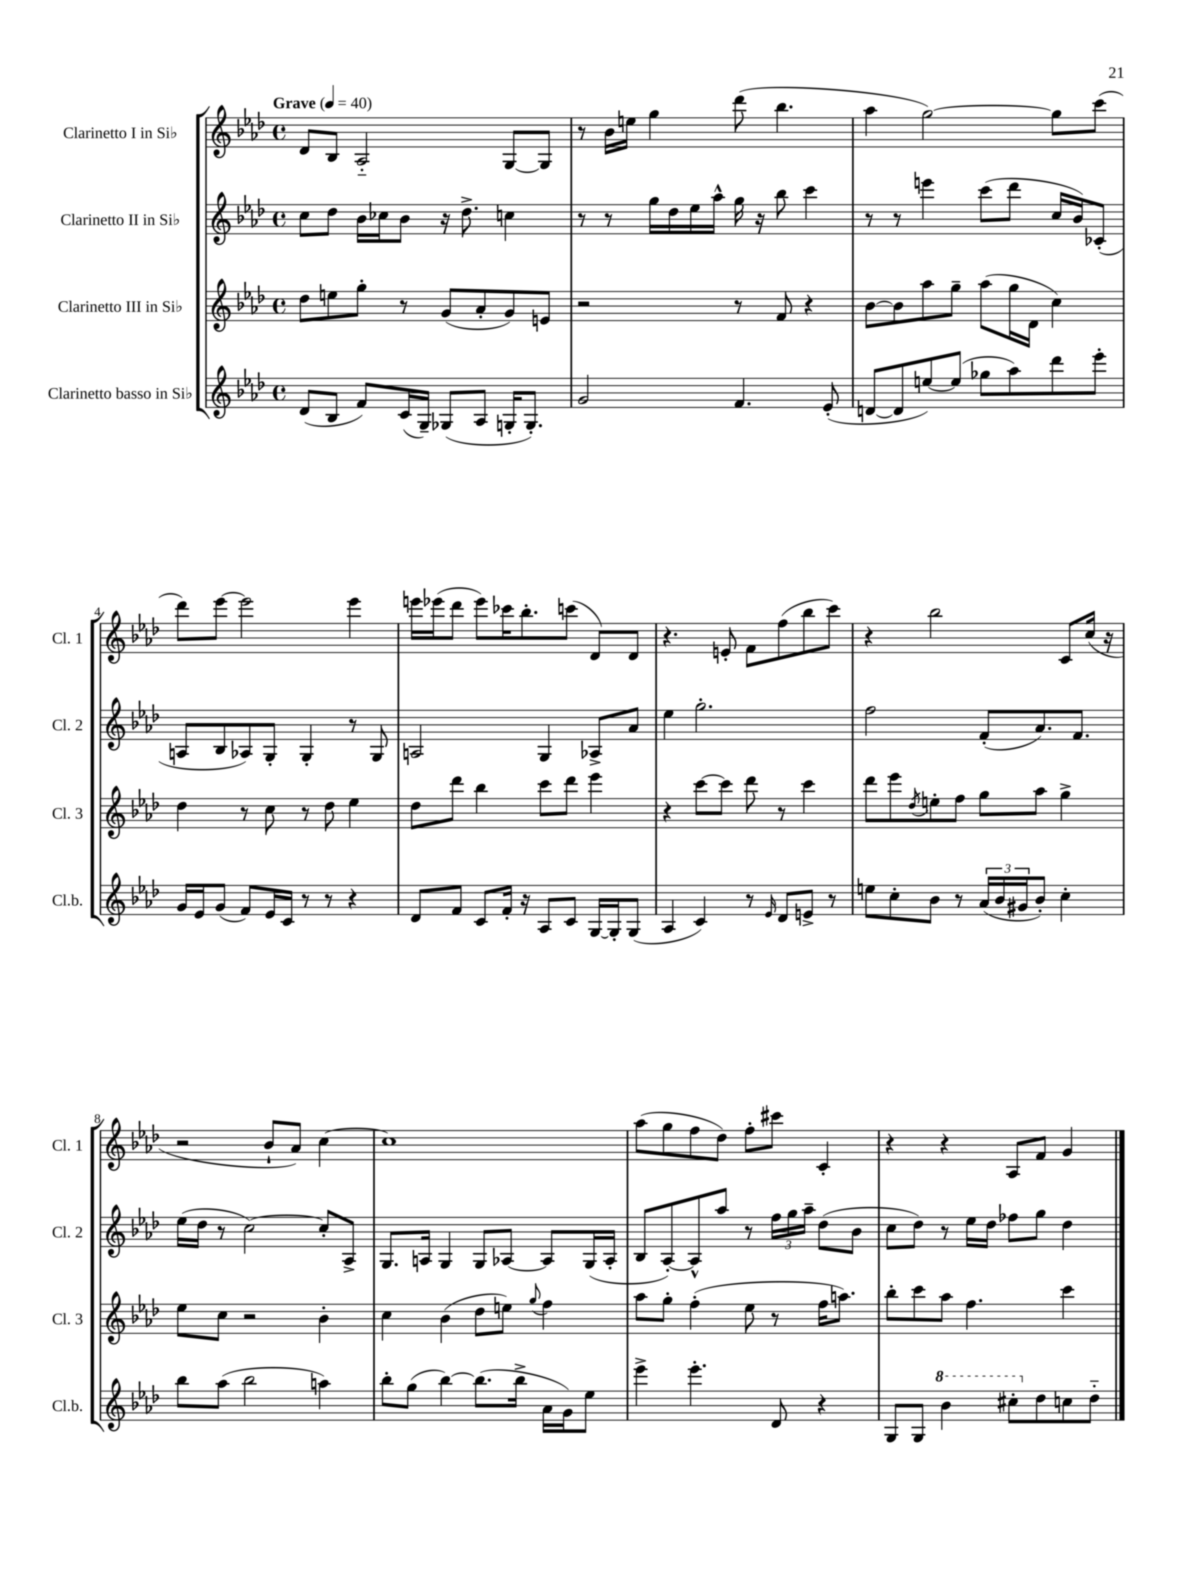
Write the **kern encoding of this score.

**kern	**kern	**kern	**kern
*staff4	*staff3	*staff2	*staff1
*clefG2	*clefG2	*clefG2	*clefG2
*k[b-e-a-d-]	*k[b-e-a-d-]	*k[b-e-a-d-]	*k[b-e-a-d-]
*M4/4	*M4/4	*M4/4	*M4/4
*met(c)	*met(c)	*met(c)	*met(c)
*MM40	*MM40	*MM40	*MM40
(8d-	8dd-	8cc	8d-
8B-	8ee	8dd-	8B-
8f)	8gg'	16b-	2A-'~
.	.	16cc-	.
(16c	8r	8b-	.
16G~)	.	.	.
(8G-	(8g	16r	.
.	.	8.dd-^	.
8A-	8a-'	.	.
16G'	8g)	4cc	[8G
8.G')	.	.	.
.	8e	.	8G]
=	=	=	=
2g	2r	8r	8r
.	.	8r	16b-
.	.	.	16ee
.	.	16gg	4gg
.	.	16dd-	.
.	.	16ee-	.
.	.	16aa-^^	.
4.f	8r	16gg	(8ddd-
.	.	16r	.
.	8f	8bb-	4.bb-
.	4r	4ccc	.
(8e-'	.	.	.
=	=	=	=
[8d	[8b-	8r	4aa-
8d]	8b-]	8r	.
[8ee)	8aa-	4eee	[2gg)
(8ee]	8gg~	.	.
8gg-	(8aa-	(8ccc	.
8aa-)	16gg	8ddd-	.
.	16d-	.	.
8ddd-	4cc)	16cc	8gg]
.	.	16b-)	.
8eee-'	.	(8c-'	(8ccc
=	=	=	=
16g	4dd-	8A	8ddd-)
16e-	.	.	.
(8g	.	8B-	[8eee-
8f)	8r	8A-)	2eee-]
16e-	8cc	8G'	.
16c	.	.	.
8r	8r	4G'	.
8r	8dd-	.	.
4r	4ee-	8r	4eee-
.	.	8G	.
=	=	=	=
8d-	8dd-	2A	16eee
.	.	.	(16eee-
8f	8ddd-	.	8ddd-
8c	4bb-	.	8eee-)
16f'	.	.	16ccc-
16r	.	.	8.bb-'
8A-	8ccc	4G	.
8c	8ddd-	.	(8ccc
[16G	4eee-	8A-^	8d-)
16G']	.	.	.
(8G	.	8a-	8d-
=	=	=	=
4A-	4r	4ee-	4.r
4c)	[8ccc	2.gg'	.
.	8ccc]	.	8e'
8r	8ddd-	.	8f
16qqe-	.	.	.
8d-	8r	.	(8ff
8e^	4ccc	.	8bb-
8r	.	.	8ccc)
=	=	=	=
8ee	8ddd-	2ff	4r
8cc'	8eee-	.	.
.	8qdd-	.	.
8b-	8ee'	.	2bb-
8r	8ff	.	.
(24a-	8gg	(8f'	.
24b-	.	.	.
24g#	.	.	.
8b-')	8aa-	8.a-)	.
4cc'	4gg^	.	8c
.	.	8.f	.
.	.	.	(16cc
.	.	.	16r
=	=	=	=
8bb-	8ee-	(16ee-	2r
.	.	16dd-	.
(8aa-	8cc	8r	.
2bb-	2r	[2cc)	.
.	.	.	8b-`
.	.	.	8a-)
4aa)	4b-'	8cc']	[4cc
.	.	8A-^	.
=	=	=	=
8bb-'	4cc	8.G	1cc]
(8gg	.	.	.
.	.	16A	.
[4bb-)	(4b-	4G	.
(8.bb-]	8dd-	8G	.
.	8ee)	[8A-	.
16bb-^	.	.	.
.	8qqgg	.	.
16a-	4ff	8A-]	.
16g)	.	.	.
8ee-	.	(16G	.
.	.	16A-'	.
=	=	=	=
4eee-^	8aa-	8B-	(8aa-
.	8gg'	[8A-')	8gg
4.eee-'	(4ff'	8A-^^]	8ff
.	.	8aa-	8dd-)
.	8ee-	8r	8ff'
8d-	8r	24ff	8ccc#
.	.	24gg	.
.	.	24aa-~	.
4r	16ff	(8dd-	4c'
.	8.aa)	.	.
.	.	8b-	.
=	=	=	=
8G	8bb-'	8cc	4r
8G	8ccc	8dd-)	.
4bb-	8aa-	8r	4r
.	4.ff	16ee-	.
.	.	16dd-	.
8ccc#'	.	8ff-	8A-
8dd-	.	8gg	8f
8cc	4ccc	4dd-	4g
8dd-'~	.	.	.
==	==	==	==
*-	*-	*-	*-
